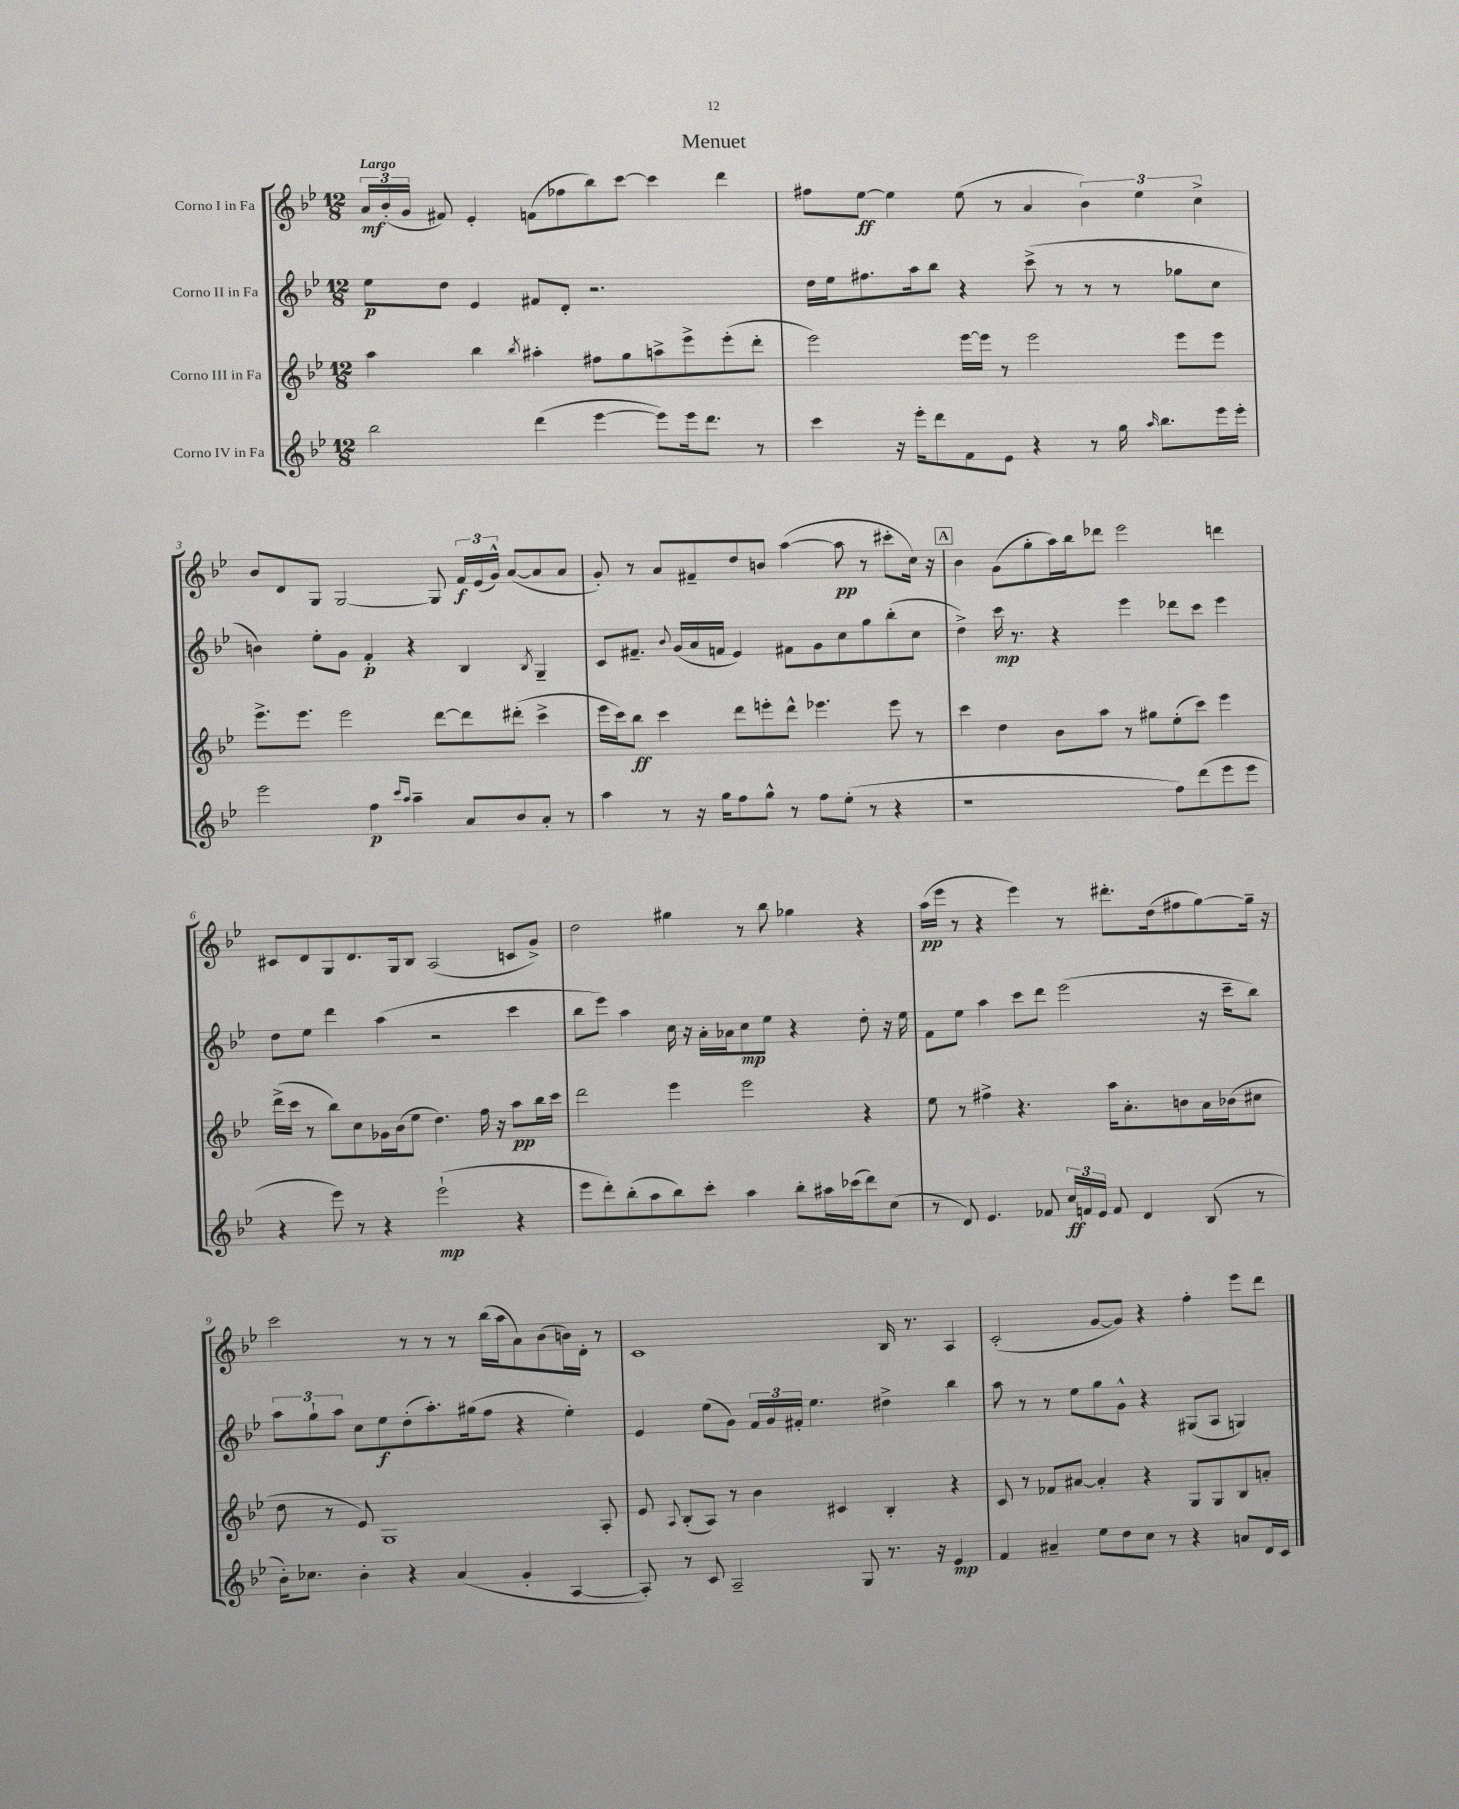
\header { title = "Menuet" }
<<
\new StaffGroup <<
\new Staff = "s0" \with { instrumentName = "Corno I in Fa" } {
    \clef treble \key bes \major \numericTimeSignature \time 12/8 \tempo "Largo"
    \autoBeamOff \tuplet 3/2 { a'16[\mf bes'16-.( g'16] } fis'8) ees'4-. f'8[( fes''8 bes''8) c'''8]~ c'''4 d'''4 |
    fis''8[ ees''8]~\ff ees''4 ees''8( r8 a'4 \tuplet 3/2 { bes'4) ees''4 c''4-> } |
    bes'8[ d'8 g8] g2~ g8 \tuplet 3/2 { f'16[\f ees'16( g'16]-^) } a'8[~( a'8 a'8] |
    g'8-.) r8 a'8[ fis'8-- d''8 b'8] a''4~( a''8\pp r8 cis'''8[-. c''16]) r16 |
    \mark \markup { \box "A" } bes'4 g'8[( g''8-. a''16) bes''16 des'''8] ees'''2 d'''4 |
    cis'8[ d'8 g8 d'8. g16 bes8] a2( c'8[ g'8]->) |
    d''2 gis''4 r8 bes''8 ges''4 r4 |
    a''16[\pp( ees'''16] r8 r4 ees'''4) r8 dis'''8.[-. d''16( fis''8 g''8~) g''16]-- r16 |
    c'''2 r8 r8 r8 bes''16[( a''16 a'8) bes'8( b'16) d'16]-. r8 |
    c'1 bes16 r8. a4 |
    c'2-.( g'8[~ g'8]) r4 f''4-. ees'''8[ d'''8] \bar "|." |
}
\new Staff = "s1" \with { instrumentName = "Corno II in Fa" } {
    \clef treble \key bes \major \numericTimeSignature \time 12/8
    \autoBeamOff ees''8[\p d''8] ees'4 fis'8[ d'8]-. r2. |
    d''16[ ees''16 fis''8. a''16 bes''8] r4 c'''8->( r8 r8 r8 ges''8[ c''8] |
    b'4) ees''8[-. g'8] f'4-.\p r4 bes4 \acciaccatura { bes8 } g4-- |
    c'8[ fis'8.]-- \appoggiatura { bes'8 } g'16[( a'16 f'16] ees'4) fis'8[ g'8 c''8 g''8 bes''8-.( c''8] |
    \mark \markup { \box "A" } d''4->) c'''16\mp r8. r4 ees'''4 des'''8[ c'''8] ees'''4 |
    d''8[ ees''8] d'''4 a''4( r2 c'''4 |
    bes''8[ ees'''8]) a''4 c''16 r16 a'16[-. aes'16 c''8\mp ees''8] r4 d''8-. r16 ees''16 |
    f'8[ ees''8] a''4 c'''8[ d'''8] ees'''2( r16 c'''16[-- bes''8]) |
    \tuplet 3/2 { a''8[ g''8-! a''8] } c''8[ ees''8\f d''8-.( a''8.-.) gis''16( f''8] r4 ees''4-.) |
    ees'4 ees''8[( g'8]) \tuplet 3/2 { f'16[ g'16 fis'16]-. } ees''4. dis''4-> bes''4 |
    a''8 r8 r8 ees''8[ g''8 g'8]-^ r4 gis8[( a8] g4) \bar "|." |
}
\new Staff = "s2" \with { instrumentName = "Corno III in Fa" } {
    \clef treble \key bes \major \numericTimeSignature \time 12/8
    \autoBeamOff a''4 bes''4 \acciaccatura { bes''8 } ais''4-. fis''8[ g''8 a''8-> ees'''8-> ees'''8-.( d'''8]-. |
    ees'''2) ees'''16[~ ees'''16] r8 ees'''2 ees'''8[ ees'''8] |
    ees'''8.[-> ees'''8.] ees'''2 d'''8[~ d'''8 dis'''8]-.( c'''4-> |
    ees'''16[ c'''16) bes''8]\ff c'''4 d'''8[ e'''8-. d'''8]-^ ees'''4. ees'''8 r8 |
    \mark \markup { \box "A" } c'''4 d''4 bes'8[ a''8] r8 gis''8[ ees''8-.( c'''8]) ees'''4 |
    d'''16[->( c'''16] r8 bes''8[) c''8 ges'16 bes'16( ees''8] d''4.) f''16 r16 a''8[\pp bes''16 c'''16] |
    d'''2 ees'''4 ees'''2 r4 |
    ees''8 r8 fis''4-> r4. a''16[ a'8.-. b'8 a'16 bes'16( cis''8] |
    d''8 r8 ees'8) g1 a8-. |
    ees'8 \appoggiatura { a8 } bes8[-.( a8]) r8 bes'4 cis'4 bes4-. r4 |
    c'8 r8 fes'8[ ais'8]~ ais'4-. r4 g8[ g8 bes8 a'8]-. \bar "|." |
}
\new Staff = "s3" \with { instrumentName = "Corno IV in Fa" } {
    \clef treble \key bes \major \numericTimeSignature \time 12/8
    \autoBeamOff bes''2 d'''4( ees'''4~ ees'''8[) ees'''16 d'''8.] r8 |
    c'''4 r16 ees'''16[-. d'''8 f'8 ees'8] r4 r8 g''16 \grace { a''16 } bes''8.[ ees'''16 ees'''16]-. |
    ees'''2 f''4\p \grace { c'''16[ a''16] } a''4-- a'8[ bes'8 a'8]-. r8 |
    a''4 r8 r16 g''16[ f''8 g''8]-^ r8 f''8[ ees''8]-.( r8 r4 |
    \mark \markup { \box "A" } r1 f''8[) d'''8( ees'''8 ees'''8] |
    r4 ees'''8) r8 r4 ees'''2-!\mp( r4 |
    ees'''8[ d'''8-.) bes''8-.( a''8 bes''8) c'''8]-. a''4 bes''8[-. ais''16 ces'''16( d'''8) c''8]( |
    r8 d'8) ees'4. fes'8 \tuplet 3/2 { c''16[\ff f'16 ees'16] } f'8 d'4 bes8( r8 |
    bes'16[-.) ces''8.] bes'4-. r4 a'4( g'4-. a4~ |
    a8-.) r8 c'8 a2-- g8 r8. r16 ees'4\mp |
    f'4 ais'4-- ees''8[ d''8 c''8] r8 r4 a'8[ d'16 c'16] \bar "|." |
}
>>
>>
